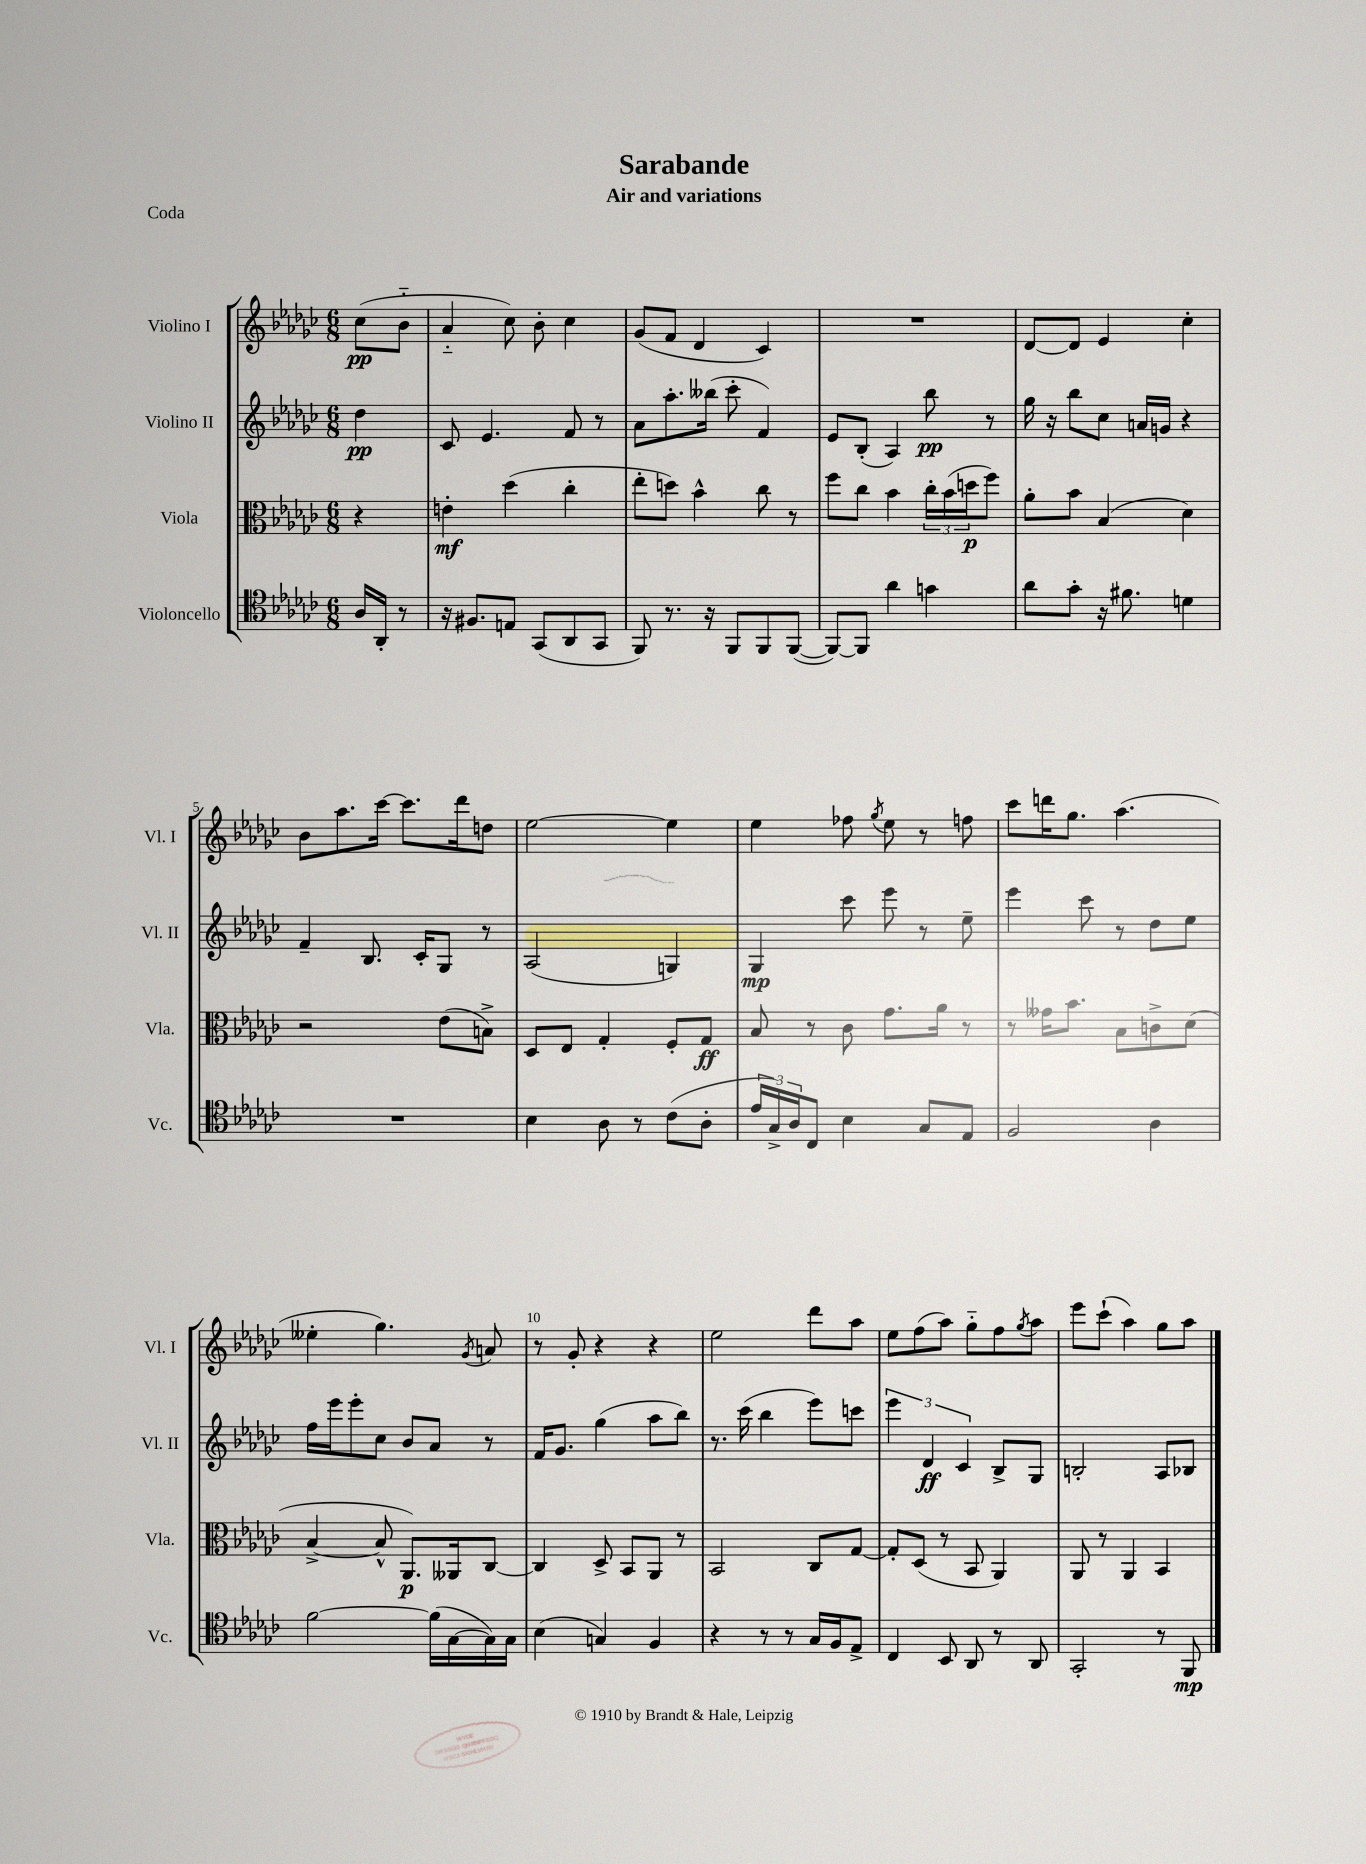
\header { title = "Sarabande" subtitle = "Air and variations" piece = "Coda" }
<<
\new StaffGroup <<
\new Staff = "s0" \with { instrumentName = "Violino I" shortInstrumentName = "Vl. I" } {
    \clef treble \key ges \major \numericTimeSignature \time 6/8 \partial 4
    ces''8\pp( bes'8-_ |
    aes'4-_ ces''8) bes'8-. ces''4 |
    ges'8( f'8 des'4 ces'4) |
    R2. |
    des'8~ des'8 ees'4 ces''4-. |
    bes'8 aes''8. ces'''16~ ces'''8. des'''16 d''8 |
    ees''2~ ees''4 |
    ees''4 fes''8 \acciaccatura { ges''8 } ees''8 r8 f''8 |
    ces'''8 d'''16 ges''8. aes''4.( |
    eeses''4-. ges''4.) \acciaccatura { ges'8 } a'8 |
    r8 ges'8-. r4 r4 |
    ees''2 des'''8 aes''8 |
    ees''8 f''8( aes''8) ges''8-_ f''8 \acciaccatura { ges''8 } aes''8 |
    ees'''8 ces'''8-!( aes''4) ges''8 aes''8 \bar "|." |
}
\new Staff = "s1" \with { instrumentName = "Violino II" shortInstrumentName = "Vl. II" } {
    \clef treble \key ges \major \numericTimeSignature \time 6/8 \partial 4
    des''4\pp |
    ces'8 ees'4. f'8 r8 |
    aes'8 aes''8.-. beses''16( ces'''8-. f'4) |
    ees'8 bes8-.( aes4) bes''8\pp r8 |
    ges''16 r16 bes''8 ces''8 a'16 g'16 r4 |
    f'4-- bes8. ces'16-. ges8 r8 |
    aes2( g4) |
    ges4\mp ces'''8 ees'''8 r8 ees''8-- |
    ees'''4 ces'''8 r8 des''8 ees''8 |
    f''16 ees'''16 ees'''8-. ces''8 bes'8 aes'8 r8 |
    f'16 ges'8. ges''4( aes''8 bes''8) |
    r8. ces'''16( bes''4 ees'''8) c'''8 |
    \tuplet 3/2 { ees'''4 des'4\ff ces'4 } bes8-> ges8 |
    b2-. aes8 bes8 \bar "|." |
}
\new Staff = "s2" \with { instrumentName = "Viola" shortInstrumentName = "Vla." } {
    \clef alto \key ges \major \numericTimeSignature \time 6/8 \partial 4
    r4 |
    e'4-.\mf des''4( ces''4-. |
    ees''8-. d''8) bes'4-^ ces''8 r8 |
    f''8 ces''8 bes'4 \tuplet 3/2 { ces''16-. bes'16( d''16\p } f''8) |
    aes'8-. bes'8 bes4( des'4) |
    r2 ees'8( b8->) |
    des8 ees8 ges4-. f8-. ges8\ff |
    bes8 r8 ces'8 ges'8. aes'16 r8 |
    r8 geses'16 bes'8. bes8 c'8-> des'8( |
    bes4~-> bes8-^ aes,8.\p) aeses,16 ces8~ |
    ces4 des8-> bes,8 aes,8 r8 |
    bes,2 ces8 ges8~ |
    ges8-. des8( r8 bes,8 aes,4) |
    aes,8 r8 aes,4 bes,4 \bar "|." |
}
\new Staff = "s3" \with { instrumentName = "Violoncello" shortInstrumentName = "Vc." } {
    \clef tenor \key ges \major \numericTimeSignature \time 6/8 \partial 4
    aes16 aes,16-. r8 |
    r16 fis8. e8 ges,8( aes,8 ges,8 |
    f,8) r8. r16 f,8 f,8 f,8~( |
    f,8~) f,8 aes'4 g'4 |
    aes'8 ges'8-. r16 fis'8. d'4 |
    R2. |
    bes4 aes8 r8 ces'8( aes8-. |
    \tuplet 3/2 { ees'16 ges16->) aes16 } ces8 bes4 ges8 ees8 |
    f2 aes4 |
    f'2~ f'16( ges16~ ges16) ges16 |
    bes4( g4) f4 |
    r4 r8 r8 ges16 f16 ees8-> |
    ces4 bes,8 aes,8 r8 aes,8 |
    ges,2-. r8 f,8\mp \bar "|." |
}
>>
>>
\layout { \context { \Score \override BarNumber.break-visibility = ##(#f #t #t) barNumberVisibility = #(every-nth-bar-number-visible 5) } }
